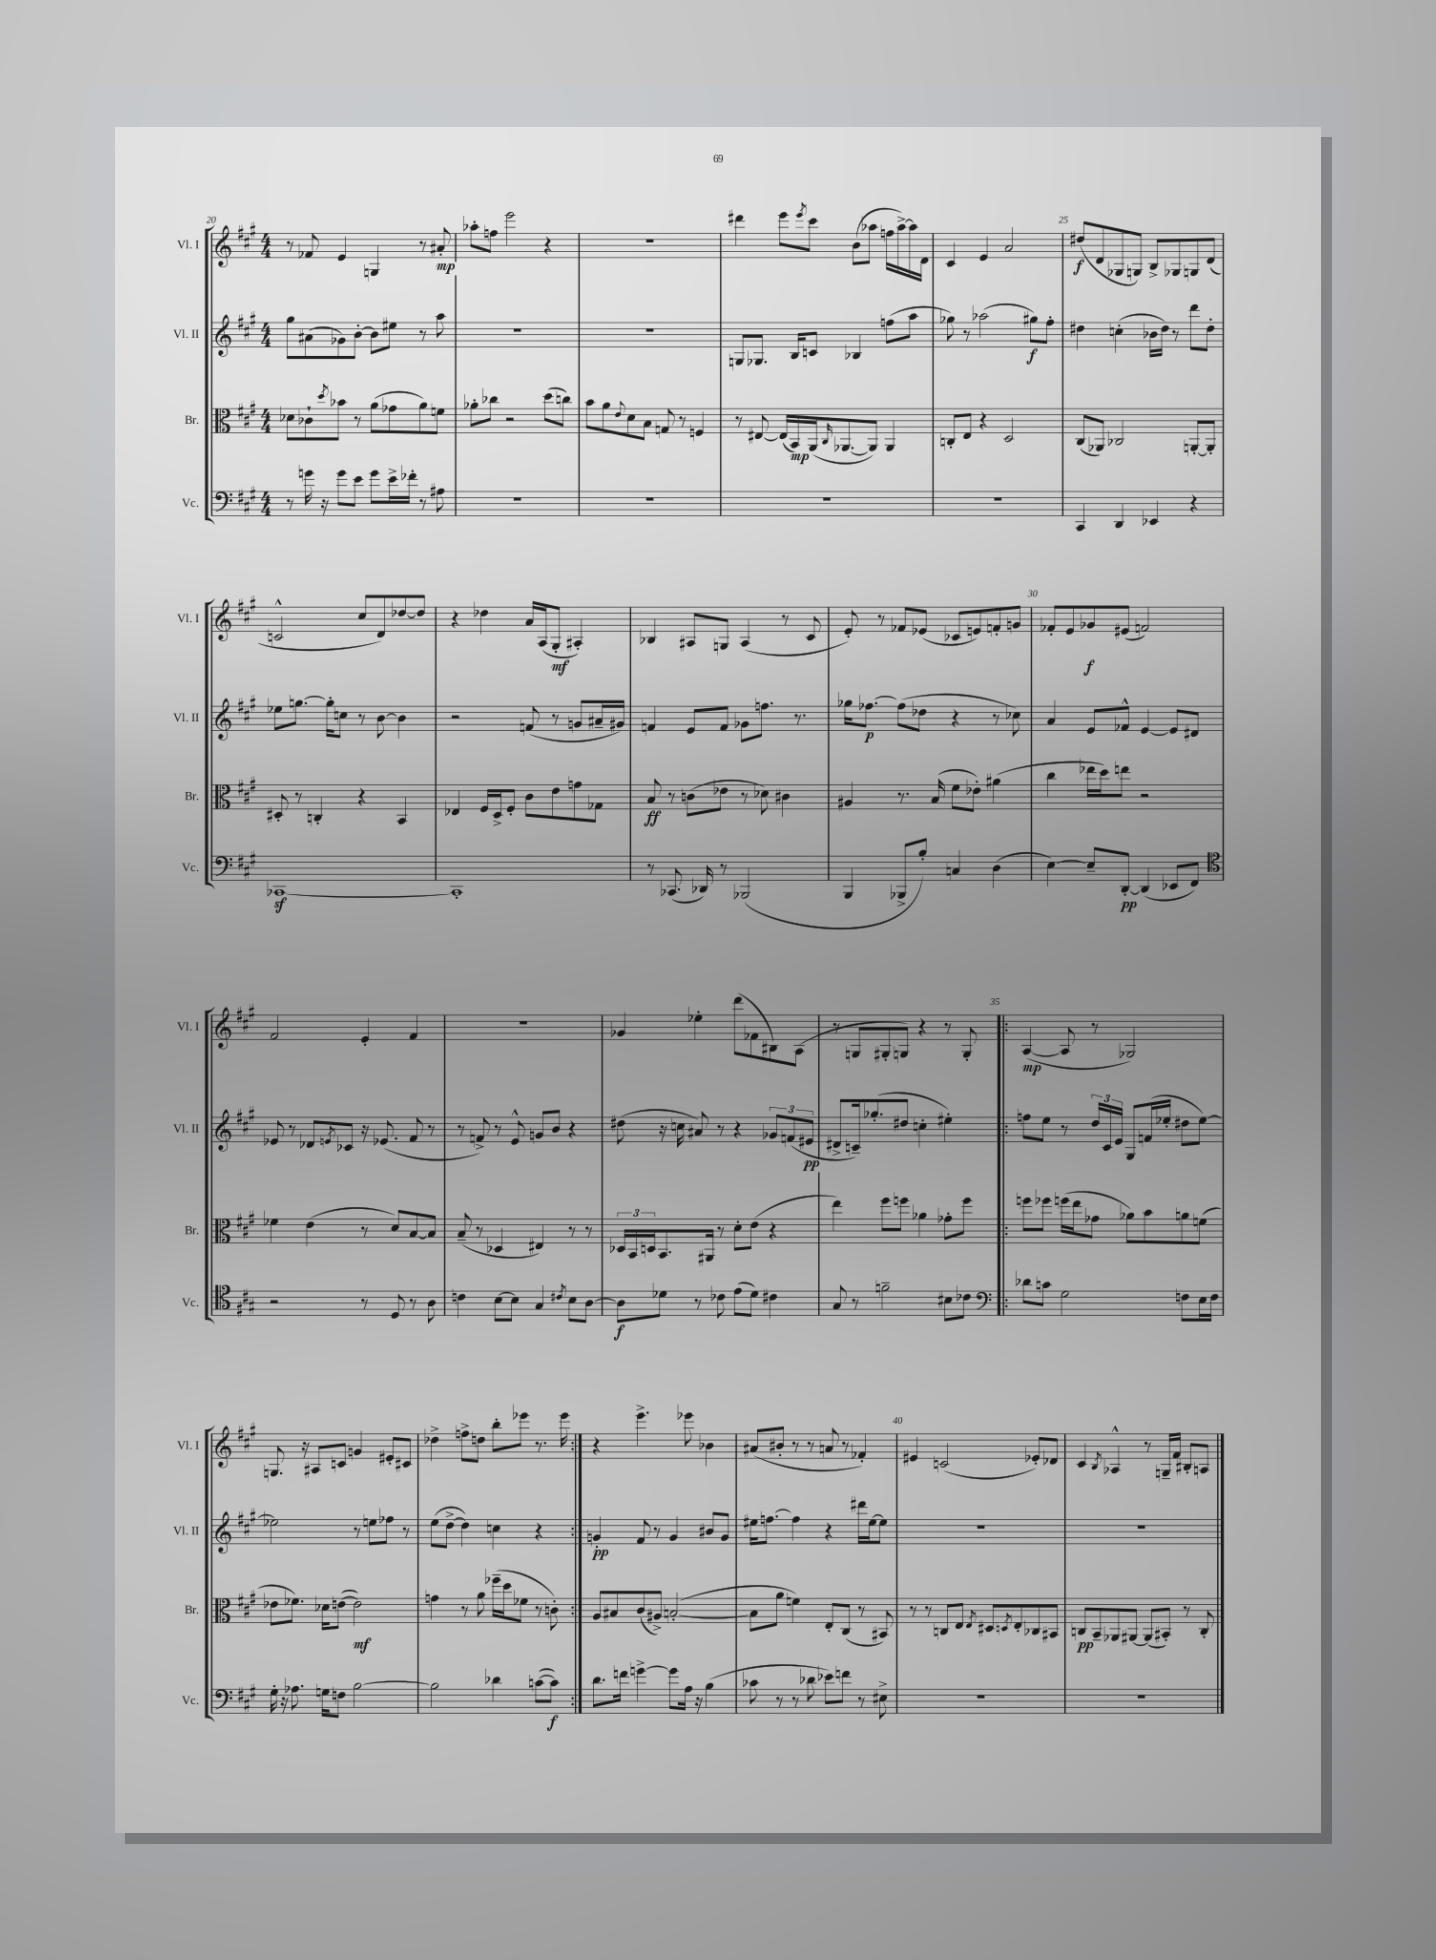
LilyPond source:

<<
\new StaffGroup <<
\new Staff = "s0" \with { instrumentName = "Vl. I" shortInstrumentName = "Vl. I" } {
    \clef treble \key a \major \numericTimeSignature \time 4/4
    r8 fes'8 e'4 g4 r8 ais'8-.\mp |
    aes''8-. f''8 e'''2 r4 |
    R1 |
    dis'''4 e'''8 \acciaccatura { e'''8 } cis'''8 b'8( aes''8 f''16 aes''16~->) aes''16 d'16 |
    cis'4 e'4 a'2 |
    dis''8\f( d'8 ges8 g8) b8-> ges8 g8 d'8( |
    c'2-^ cis''8 d'8) des''8~ des''8 |
    r4 des''4 a'16 a16( gis8-.\mf ais4-.) |
    bes4 ais8 g8 ais4( r8 cis'8 |
    e'8-.) r8 fes'8 ees'8( ces'8 e'8) f'8-. g'8 |
    fes'8-. e'8 ges'8\f eis'8( f'2) |
    fis'2 e'4-. fis'4 |
    r1 |
    ges'4 ees''4-. d'''8( fes'8 bis8) a8( |
    r8 g8 gis8-. g8) r4 r8 g8-. |
    \repeat volta 2 { a4~\mp( a8 r8 ges2) |
    g8. r16 ais8 c'8 g'4 eis'8-. cis'8 |
    des''4-> f''8-> d''8 b''8-. ees'''8 r8. ees'''16 | }
    r4 e'''4.-> ees'''8 bes'4 |
    ais'8( bis'8-. r8 r8 a'8 r8 fes'4-.) |
    eis'4 c'2( ees'8-.) des'8 |
    cis'4 \acciaccatura { b8 } aes4-^ r8 g16-- fis'16 bis8-. a8 \bar "|." |
}
\new Staff = "s1" \with { instrumentName = "Vl. II" shortInstrumentName = "Vl. II" } {
    \clef treble \key a \major \numericTimeSignature \time 4/4
    gis''8 ais'8( ges'8) b'8~-. b'8 eis''8 r8 a''8 |
    R1 |
    R1 |
    g8 ges8. b16 c'8 bes4 f''8( a''8 |
    ges''8) r8 aes''2( gis''8\f) fis''8-. |
    dis''4 c''4-.( bes'16 dis''16) r8 d'''8 dis''8-. |
    ees''8 g''8.~ g''16-. c''8 r8 b'8~ b'4 |
    r2 f'8( r8 g'8 ais'16-- gis'16) |
    f'4 e'8 f'8 ges'8 f''8. r8. |
    ges''16 fes''8.~\p fes''8( des''8 r4 r8 ces''8) |
    a'4 e'8 fes'8-^ e'4~ e'8 dis'8 |
    ees'8 r8 des'8 \acciaccatura { e'8 } ces'8 r16 ees'8.( fis'8 r8 |
    r8 f'8->) r8 e'8-^ g'8 b'8 r4 |
    dis''8( r16 c''16 ais'8) r8 r4 \tuplet 3/2 { ges'8 f'8( eis'8\pp } |
    dis'8-> c'16--) ges''8.-.( dis''8 c''4-. eis''4-.) |
    \repeat volta 2 { f''8 e''8 r8 \tuplet 3/2 { d''16 cis'16 e'16 } gis8 f'16( ees''16-. dis''8 ees''8~) |
    ees''2 r8 e''8 fes''8 r8 |
    e''8( d''8~-> d''4) c''4 r4 | }
    g'4-.\pp fis'8 r8 g'4 bis'8 g'8 |
    eis''16 f''8.~ f''4 r4 dis'''16 eis''16~ eis''8 |
    R1 |
    R1 \bar "|." |
}
\new Staff = "s2" \with { instrumentName = "Br." shortInstrumentName = "Br." } {
    \clef alto \key a \major \numericTimeSignature \time 4/4
    des'8 ces'8-! \acciaccatura { d''8 } bes'8 r8 a'8( ges'8 a'8) f'8 |
    aes'8-. ces''8 r2 d''8( c''8) |
    b'8 a'8 \appoggiatura { e'8 } d'8 b8 g8 r8 f4 |
    r8 eis8~ eis16( b,16\mp) a,16( \grace { cis16 } aes,8.~ aes,8) aes,4 |
    c8-. e8 r4 d2 |
    cis8( aes,8) ces2 a,8~-. a,8-. |
    dis8-. r8 c4-. r4 b,4 |
    ees4 fis16 d16-> fis8-. cis'8 e'8 g'8 ges8 |
    b8\ff r8 c'8( ees'8 r8 des'8) cis'4 |
    ais4 r8. b16( fis'8 ees'8-.) ais'4( |
    cis''4 ees''16 d''16) e''8 r2 |
    fes'4 e'4( r8 d'8) b8~ b8 |
    b8--( r8 des4 eis4) r8 r8 |
    \tuplet 3/2 { des16 b,16 d16 } b,8. ais,16 r8 d'8-. e'8( r4 |
    e''4) fis''8 f''8 aes'4 ges'8-. f''8 |
    \repeat volta 2 { f''8 fes''8 f''16( e''16 ges'8 aes'8) b'8 a'8 f'8( |
    ees'8 fes'8.) des'16 e'8~( e'2\mf) |
    g'4 r8 a'8 fes''16--( d''16 fes'8 r8 c'8-.) | }
    a8 bis8 cis'8( ais8->) b2~-.( |
    b8 a'8 f'4) e8-. cis8( r8 bis,8) |
    r8 r8 c8 e8 \acciaccatura { e8 } dis8 \acciaccatura { d8 } e8-. ces8 bis,8 |
    c8\pp b,8-- aes,8 ais,8~ ais,8( bis,8-.) r8 c8-. \bar "|." |
}
\new Staff = "s3" \with { instrumentName = "Vc." shortInstrumentName = "Vc." } {
    \clef bass \key a \major \numericTimeSignature \time 4/4
    r8 g'16 r16 g'8 e'8 g'8 e'16-> fes'16-. r8 ais8 |
    R1 |
    R1 |
    R1 |
    R1 |
    cis,4 d,4 ees,4 r4 |
    ces,1~\sf |
    ces,1-. |
    r8 ces,8.( des,16) r8 bes,,2( |
    b,,4 bes,,8-> b8-.) c4 d4( |
    e4~) e8-- d,8~-.\pp d,4( ees,8 fis,8) |
    \clef tenor r2 r8 d8 r8 a8 |
    c'4 b8~ b8 gis4 \acciaccatura { cis'8 } b8 a8~ |
    a8\f des'8 r8 ces'8 e'8( des'8) cis'4 |
    gis8 r8 f'2-- bis8 ces'8 |
    \repeat volta 2 { \clef bass des'8 c'8 gis2 f8 e16 f16 |
    gis16-. r16 aes8. g16 f8 b2~ |
    b2 des'4 c'8~( c'8\f) | }
    d'8. f'16 g'4~-> g'8 a16 r16 b4( |
    ces'8 r8 r8 des'8 ees'8) f'8 r8 eis8-> |
    R1 |
    R1 \bar "|." |
}
>>
>>
\layout { \context { \Score currentBarNumber = #20 \override BarNumber.break-visibility = ##(#f #t #t) barNumberVisibility = #(every-nth-bar-number-visible 5) } }
